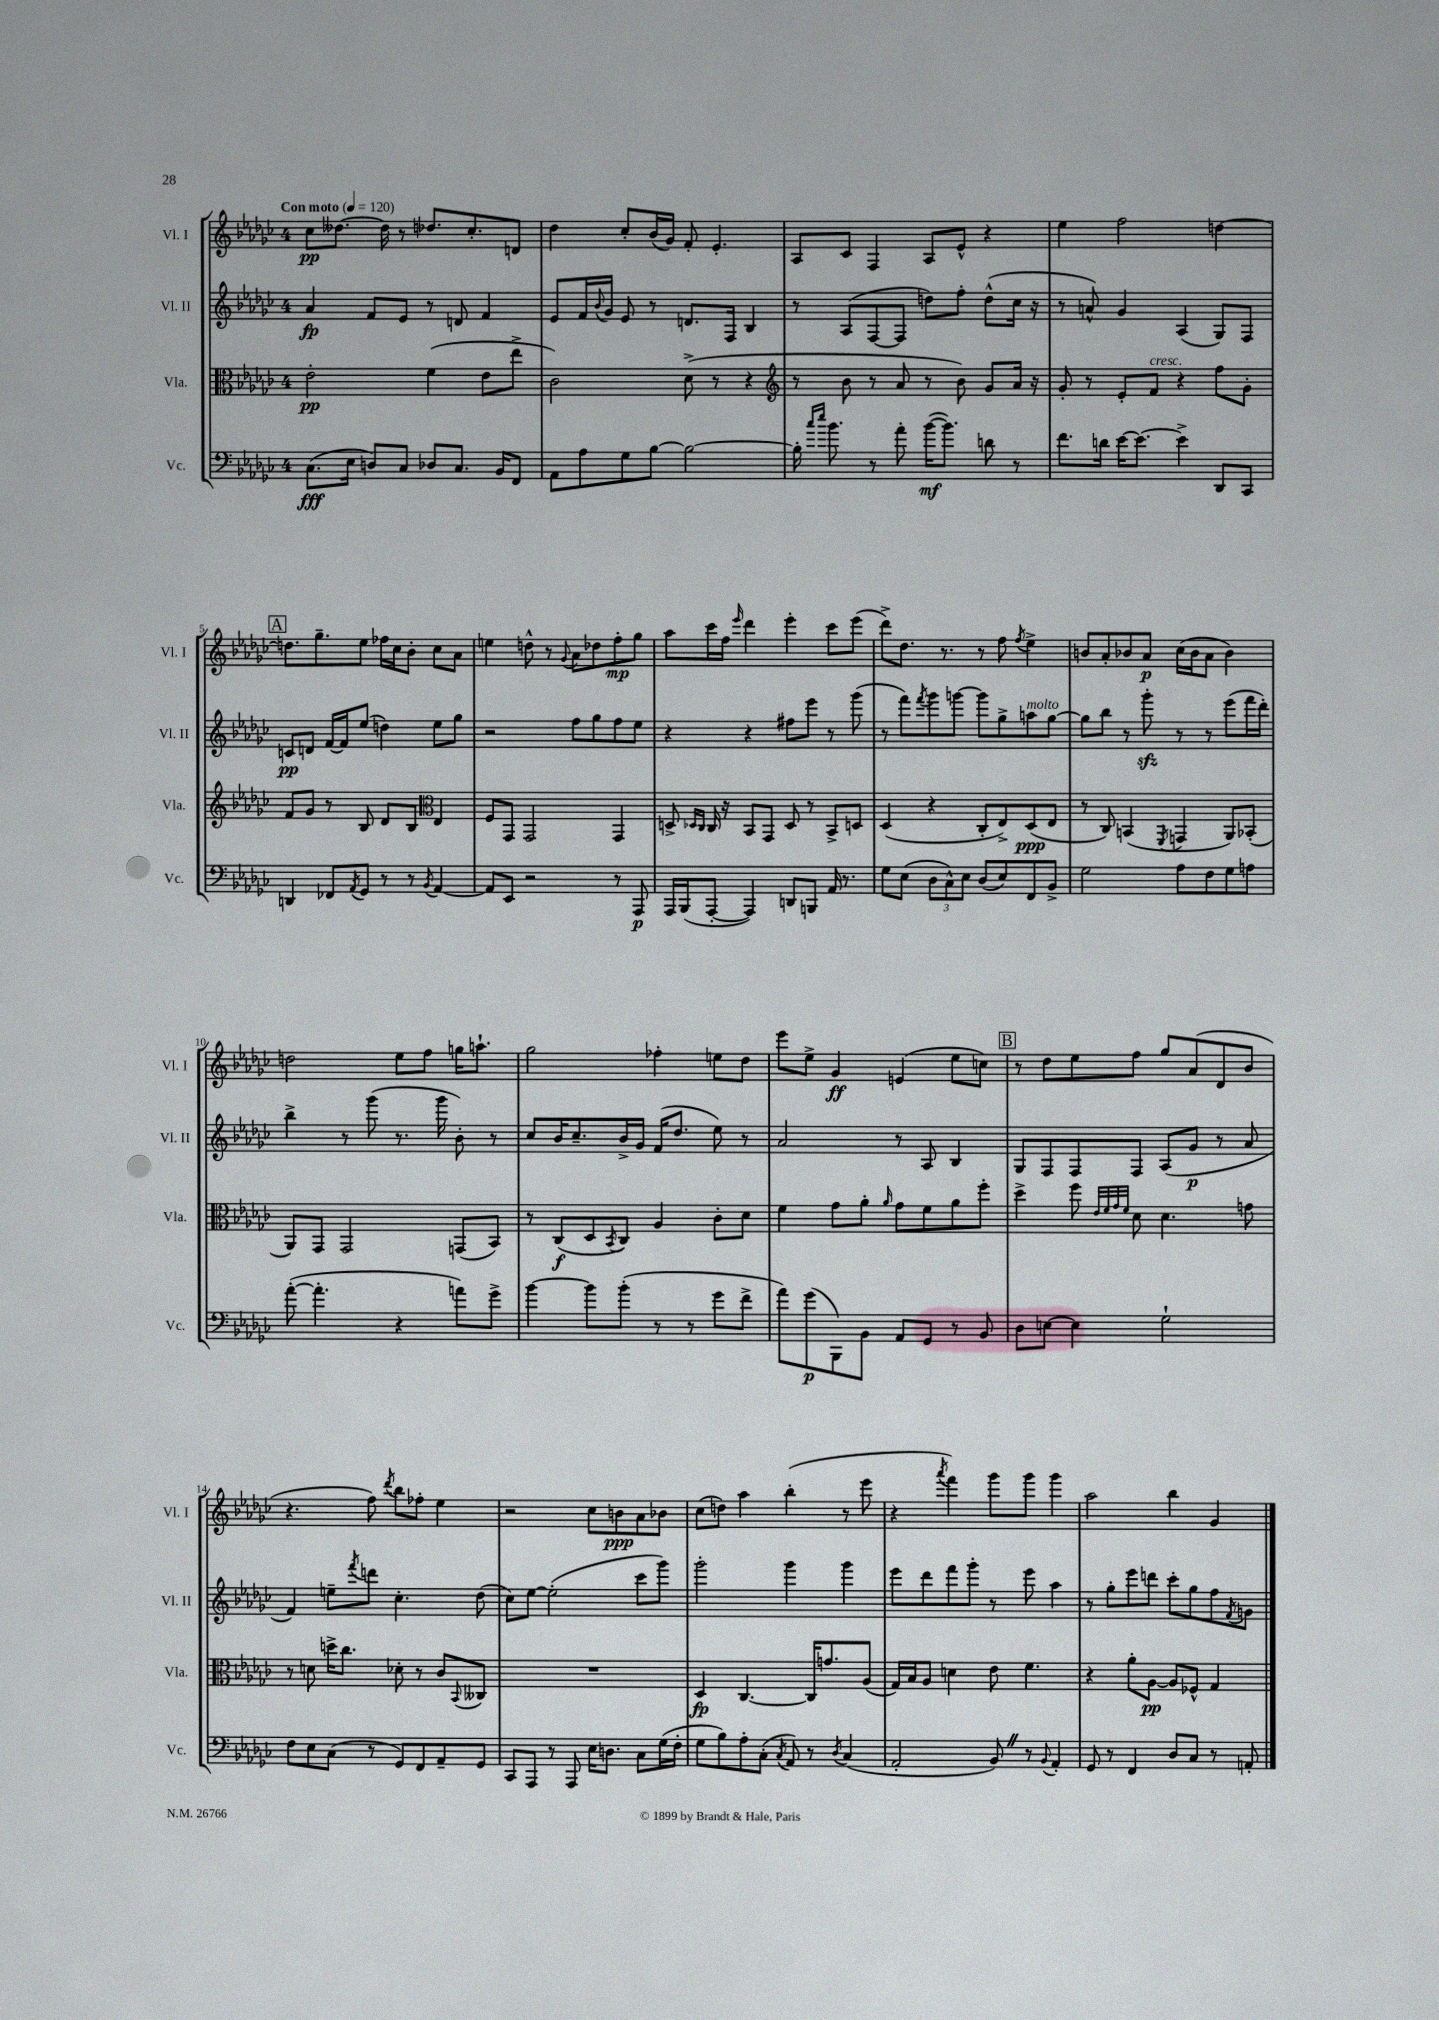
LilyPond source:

<<
\new StaffGroup <<
\new Staff = "s0" \with { instrumentName = "Vl. I" shortInstrumentName = "Vl. I" } {
    \clef treble \key ges \major \once \override Staff.TimeSignature.style = #'single-digit \time 4/4 \tempo "Con moto" 4 = 120
    ces''8\pp deses''8.~ deses''16 r8 des''8. ces''8.-. d'8 |
    des''4 ces''8-. bes'16( ges'16) f'8-. ees'4.-. |
    aes8 ces'8 f4 aes8 ees'8-^ r4 |
    ees''4 f''2 d''4~ |
    \mark \markup { \box "A" } d''8. ges''8.-- ees''8 fes''16 ces''16 bes'8-. ces''8 aes'8 |
    e''4 d''8-^ r8 \appoggiatura { ges'8 } aes'8 des''8 f''8-.\mp ges''8 |
    aes''8 ces'''16 f''16 \grace { ees'''16 } des'''4 ees'''4-. ces'''8 ees'''8( |
    des'''8->) des''8. r8. r8 f''8 \acciaccatura { f''8 } ees''4-> |
    b'8 aes'8-. bes'8 aes'8\p ces''16( bes'16 aes'8 bes'4) |
    d''2 ees''8 f''8 g''16 a''8.-! |
    ges''2 fes''4-. e''8 des''8 |
    ees'''8 ees''8-> ges'4\ff e'4( ees''8 c''8) |
    \mark \markup { \box "B" } r8 des''8 ees''8 f''8 ges''8 aes'8( des'8 bes'8 |
    r4. f''8) \acciaccatura { des'''8 } bes''8 fes''8-. ees''4 |
    r2 ces''8 b'8\ppp aes'8 bes'8 |
    ces''8( d''8) aes''4 bes''4-.( r8 ees'''8 |
    r4 \acciaccatura { aes'''8 } f'''4) ges'''8 ges'''8 ges'''4 |
    aes''2 bes''4 ges'4 \bar "|." |
}
\new Staff = "s1" \with { instrumentName = "Vl. II" shortInstrumentName = "Vl. II" } {
    \clef treble \key ges \major \once \override Staff.TimeSignature.style = #'single-digit \time 4/4
    aes'4\fp f'8 ees'8 r8 d'8 f'4 |
    ees'8 f'16 \appoggiatura { bes'8 } ges'16 ees'8 r8 d'8. f16 bes4 |
    r8 aes8( f8~ f8 d''8) f''8-. d''8-^( ces''16 r16 |
    r8 a'8-^) ges'4 aes4( ges8) f8 |
    \mark \markup { \box "A" } c'8\pp d'8 f'16~ f'16 ees''8( d''4) ees''8 ges''8 |
    r2 f''8 ges''8 f''8 ees''8 |
    r4 r4 fis''8 ees'''8 r8 ges'''8( |
    r8 f'''8) \acciaccatura { f'''8 } ges'''8 g'''8~ g'''8 ges''8-> a''8^\markup { \italic "molto" } ges''8~ |
    ges''8 bes''8 r8 ges'''8-.\sfz r8 r8 ees'''8( f'''16 des'''16-.) |
    bes''4-> r8 ges'''8( r8. ges'''16 bes'8-.) r8 |
    ces''8 bes'16 ces''8.-- bes'16-> ges'16 f'16( des''8. ees''8) r8 |
    aes'2 r8 aes8 bes4 |
    \mark \markup { \box "B" } ges8 f8 f8 f8 aes8( ges'8\p r8 aes'8 |
    f'4) e''8-- \acciaccatura { f'''8 } d'''8 ces''4.-. des''8( |
    ces''8) ees''8~ ees''2-.( ces'''8 ges'''8) |
    ges'''2-. ges'''4 ges'''4 |
    ees'''8 des'''8 f'''8 ges'''8-. r8 ees'''8 aes''4 |
    r8 ges''8-. ees'''8 d'''8 ces'''8-. ges''8 f''8 \acciaccatura { f'8 } g'8 \bar "|." |
}
\new Staff = "s2" \with { instrumentName = "Vla." shortInstrumentName = "Vla." } {
    \clef alto \key ges \major \once \override Staff.TimeSignature.style = #'single-digit \time 4/4
    ees'2-.\pp f'4( ees'8 ees''8-> |
    ces'2) des'8->( r8 r4 |
    \clef treble r8 bes'8 r8 aes'8 r8 bes'8) ges'8 aes'16 r16 |
    ges'8-. r8 ees'8-. f'8^\markup { \italic "cresc." } r4 f''8 ges'8-. |
    \mark \markup { \box "A" } f'8 ges'8 r8 bes8 des'8 bes8 \clef alto ees4 |
    f8 ges,8 ges,2 ges,4 |
    d8-> \grace { des16 ces16 } ces16 r16 bes,8 ges,8 des8 r8 bes,8-> d8 |
    des4( r4 ces8-. ees8->) des8\ppp( ees8 |
    r8 ces8) b,4( \acciaccatura { f,8 } g,4 aes,8) bes,8-.( |
    aes,8) ges,8 ges,2 g,8( bes,8) |
    r8 ces8\f( des8 \acciaccatura { bes,8 } ces8) aes4 ces'8-. des'8 |
    f'4 ges'8 aes'8-. \grace { aes'16 } ges'8 f'8 aes'8 f''8-. |
    \mark \markup { \box "B" } des''4-> f''8 \grace { ees'32 f'32 ges'32 f'32 } des'8 des'4. g'8 |
    r8 d'8 d''16-> ces''8. des'8-. r8 ces'8 \appoggiatura { bes,8 } ceses8 |
    R1 |
    des4\fp ces4.~ ces16 g'8. aes8( |
    ges16) bes16 aes8 d'4 ees'8 f'4. |
    r4 aes'8-. aes8~\pp aes8 fes8-^ ges4 \bar "|." |
}
\new Staff = "s3" \with { instrumentName = "Vc." shortInstrumentName = "Vc." } {
    \clef bass \key ges \major \once \override Staff.TimeSignature.style = #'single-digit \time 4/4
    ces8.\fff( ees16 d8) ces8 des8 ces8. bes,16 f,8 |
    aes,8 aes8 ges8 bes8~ bes2~ |
    bes16-. \grace { ces''16 ees''16 } bes'8. r8 aes'8-. bes'16~\mf( bes'8.) d'8 r8 |
    f'8. d'16 ees'16~ ees'8.~ ees'4-> des,8 ces,8 |
    \mark \markup { \box "A" } d,4 fes,8 \acciaccatura { aes,8 } ges,8 r8 r8 \acciaccatura { bes,8 } aes,4~ |
    aes,8 ees,8 r2 r8 aes,,8\p |
    aes,,16 bes,,16( aes,,8~-. aes,,4) d,8 b,,8 aes,16 r8. |
    ges8 ees8( \tuplet 3/2 { des8 ces8-^) ees8 } des8( ees8) f,8 bes,8-> |
    ges2 aes8 f8 ges8 a8 |
    aes'8~-.( aes'4.-. r4 a'8) ges'8-> |
    bes'4~ bes'8 bes'8-.( r8 r8 ges'8 f'8-> |
    aes'8) ges'8\p( bes,,8) bes,8 aes,8 ges,8 r8 bes,8 |
    \mark \markup { \box "B" } des8 e8~ e4 ges2-! |
    f8 ees8 ces8( r8 ges,8) f,8 aes,8-- ges,8 |
    ces,8 aes,,8 r8 aes,,8 ees16 d8. ces8 ges16( f16-. |
    ges8 bes8) aes8-. ces8-.( \acciaccatura { ces8 } aes,8) r8 \acciaccatura { des8 } ces4( |
    aes,2-. bes,8) \once \override BreathingSign.text = \markup { \musicglyph "scripts.caesura.straight" } \breathe r8 \appoggiatura { bes,8 } aes,4-. |
    ges,8 r8 f,4 des8 ces8 r8 a,8-. \bar "|." |
}
>>
>>
